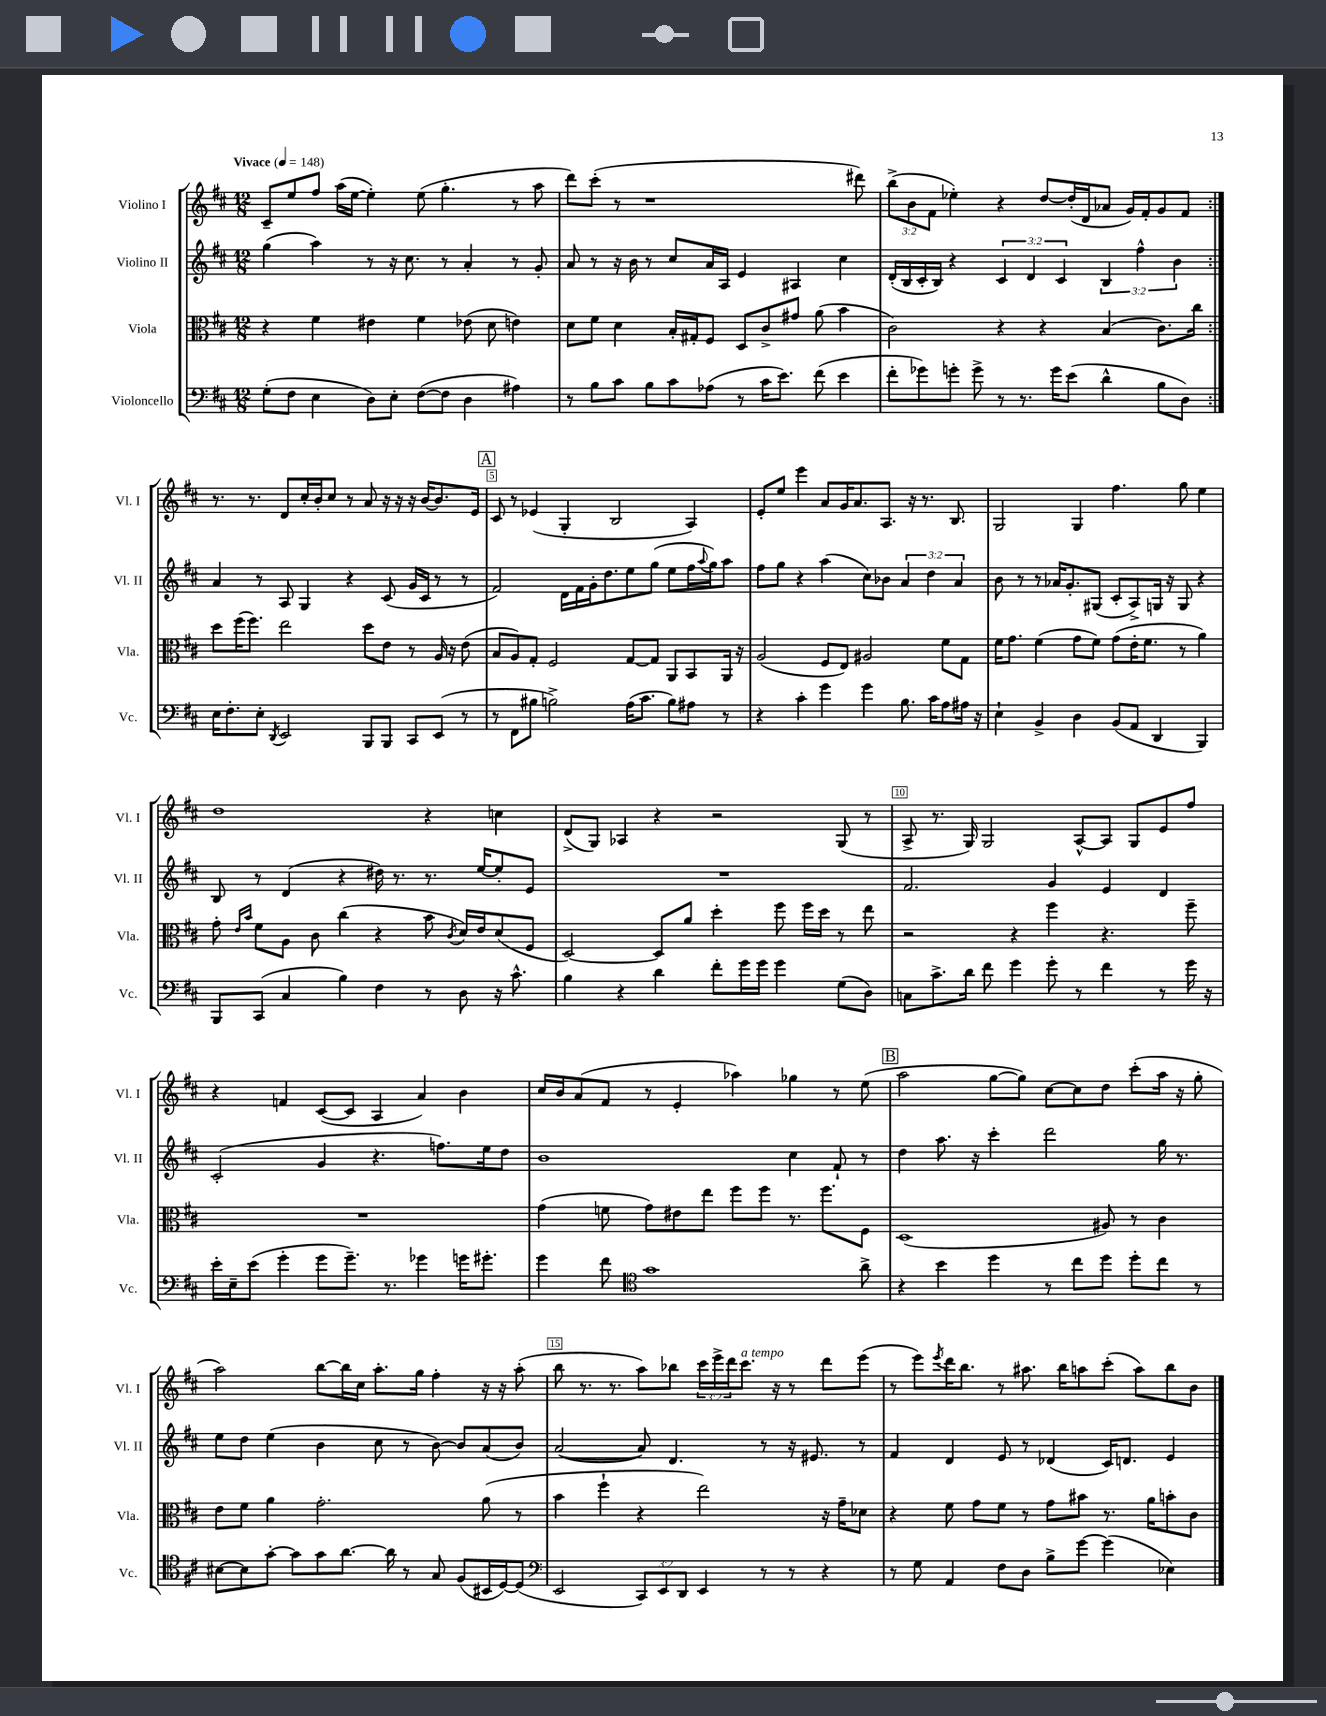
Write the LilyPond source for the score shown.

<<
\new StaffGroup <<
\new Staff = "s0" \with { instrumentName = "Violino I" shortInstrumentName = "Vl. I" } {
    \clef treble \key d \major \numericTimeSignature \time 12/8 \override Staff.TupletNumber.text = #tuplet-number::calc-fraction-text \tempo "Vivace" 4 = 148
    \repeat volta 2 { cis'8-- e''8 fis''8 a''16( e''16~ e''4-.) e''8( g''4.-. r8 a''8 |
    d'''8) cis'''8-.( r8 r1 dis'''8) |
    \tuplet 3/2 { b''8->( b'8 fis'8 } ees''4-.) r4 d''8~ d''16-.( d'16 aes'8 g'16) fis'16-. g'8 fis'8 | }
    r8. r8. d'8 cis''16-. b'16-. cis''8 r8 a'8 r16 r16 r16 b'16~ b'8. e'16 |
    \mark \markup { \box "A" } cis'8 r8 ees'4( g4-. b2 a4) |
    e'8-. e''8 e'''4 a'8 g'16 a'8. a8. r16 r8. b8. |
    g2 g4 fis''4. g''8 e''4 |
    d''1 r4 c''4 |
    d'8->( g8) aes4 r4 r2 g8( r8 |
    a8-> r8. g16) g2 a8~-^ a8 g8 e'8 fis''8 |
    r4 f'4 cis'8~( cis'8 a4 a'4) b'4 |
    cis''16 b'16 a'8( fis'8 r8 e'4-. aes''4) ges''4 r8 e''8( |
    \mark \markup { \box "B" } a''2 g''8~ g''8) cis''8~ cis''8 d''8 cis'''8-.( a''16 r16 g''8-. |
    a''2) b''8~ b''16 cis''16 a''8.-. g''16 fis''4-. r16 r16 a''8-.( |
    b''8 r8. r8. a''8) bes''8 \tuplet 3/2 { cis'''16 e'''16-> d'''16 } cis'''8.^\markup { \italic "a tempo" } r16 r8 d'''8 e'''8( |
    r8 e'''8) \acciaccatura { e'''8 } d'''16 b''8. r8 ais''8. b''16 a''8 cis'''8-.( a''8) b''8 b'8 \bar "|." |
}
\new Staff = "s1" \with { instrumentName = "Violino II" shortInstrumentName = "Vl. II" } {
    \clef treble \key d \major \numericTimeSignature \time 12/8 \override Staff.TupletNumber.text = #tuplet-number::calc-fraction-text
    \repeat volta 2 { g''4( a''4) r8 r16 cis''8. r8 a'4-. r8 g'8-. |
    a'8 r8 r16 b'16 r8 cis''8 a'16 a16 e'4 ais4 cis''4 |
    d'16-.( b16 cis'16-. b16) r4 \tuplet 3/2 { cis'4 d'4 cis'4 } \tuplet 3/2 { b4 fis''4-^ b'4 } | }
    a'4 r8 a8 g4 r4 cis'8( g'16 cis'16 r8 r8 |
    \mark \markup { \box "A" } fis'2) d'16 fis'16 g'16-. d''8. e''8 g''8( e''8 fis''16 \appoggiatura { a''8 } g''16) a''8 |
    fis''8 g''8 r4 a''4( cis''8) bes'8 \tuplet 3/2 { a'4 d''4 a'4 } |
    b'8 r8 r8 aes'16 g'8.-. gis8( cis'8-. a8->) g16 r16 g8 r4 |
    b8 r8 d'4( r4 dis''16) r8. r8. e''16~ e''8-. e'8 |
    R1. |
    fis'2. g'4 e'4 d'4 |
    cis'2-.( g'4 r4. f''8.) e''16 d''8 |
    b'1 cis''4 fis'8-! r8 |
    \mark \markup { \box "B" } d''4 a''8. r16 cis'''4-. d'''2 g''16 r8. |
    e''8 d''8 e''4( b'4 cis''8 r8 b'8~) b'8 a'8( b'8) |
    a'2~( a'8) d'4. r8 r16 eis'8. r8 |
    fis'4 d'4 e'8 r8 des'4( cis'16) d'8. e'4 \bar "|." |
}
\new Staff = "s2" \with { instrumentName = "Viola" shortInstrumentName = "Vla." } {
    \clef alto \key d \major \numericTimeSignature \time 12/8
    \repeat volta 2 { r4 fis'4 eis'4 fis'4 ees'8( d'8 e'4) |
    d'8 fis'8 d'4 b16-. gis16-. fis8 d8 cis'8-> gis'8 a'8( b'4 |
    cis'2) r4 r4 b4( cis'8.) cis''16 | }
    d''8 fis''16( fis''8.) e''2 d''8 e'8 r8 a16 r16 e'8( |
    \mark \markup { \box "A" } b8 a8) g8-. fis2 g8~ g8 a,8 b,8 a,16 r16 |
    a2( fis8 e8) ais2 fis'8 g8 |
    fis'16 g'8. fis'4( g'8 fis'8) g'8( e'16-. fis'8. r8 a'4) |
    g'8-. \grace { e'16 b'16 } fis'8 a8 cis'8 cis''4( r4 b'8 \acciaccatura { cis'8 } d'16) e'16 d'8( fis8 |
    d2~) d8 a'8 d''4-. fis''8 fis''16 d''16 r8 e''8 |
    r2 r4 fis''4 r4. fis''8-- |
    R1. |
    g'4( f'8 g'8) eis'8 e''8 fis''8 fis''8 r8. fis''8. fis8 |
    \mark \markup { \box "B" } d1( ais8) r8 cis'4 |
    e'8 fis'8 a'4 g'2.-. a'8( r8 |
    b'4 fis''4-! r4 e''2) r16 g'16-- des'8 |
    r4 fis'8 g'8 fis'8 r8 g'8 bis'8 r8. a'16 b'8-. cis'8 \bar "|." |
}
\new Staff = "s3" \with { instrumentName = "Violoncello" shortInstrumentName = "Vc." } {
    \clef bass \key d \major \numericTimeSignature \time 12/8 \override Staff.TupletNumber.text = #tuplet-number::calc-fraction-text
    \repeat volta 2 { g8-.( fis8 e4 d8) e8-. fis8~( fis8 d4 ais4) |
    r8 b8 cis'8 b8 cis'8 aes8( r8 cis'16 e'8.) fis'8( e'4 |
    fis'8-. ges'8) g'8-. g'8-> r8 r8. g'16 e'8( d'4-^ b8 d8) | }
    e16 fis8.-. e8-. \acciaccatura { d,8 } e,2 b,,8 b,,8 cis,8 e,8( r8 |
    \mark \markup { \box "A" } r8 fis,8 bis8 b2->) a16( cis'8. b8) ais8 r8 |
    r4 cis'4-. g'4 g'4 b8. cis'16 a8 ais16 r16 |
    e4-! b,4-> d4 b,8( a,8 d,4 b,,4) |
    b,,8 cis,8( cis4 b4) fis4 r8 d8 r16 cis'8.-^ |
    b4 r4 d'4 fis'8-. g'16 g'16 g'4 g8( d8) |
    c8 cis'8.-> d'16 fis'8 g'4 g'8-. r8 fis'4 r8 g'16 r16 |
    e'16-. e16-- e'8( g'4-. g'8 g'8.--) r8. ges'4 g'16 gis'8.-. |
    g'4 fis'8 \clef tenor g'1 a'8-> |
    \mark \markup { \box "B" } r4 b'4 d''4 r8 cis''8 d''8 d''8-. cis''8 r8 |
    bis8~ bis8 g'8~-. g'8 g'8 a'8.~ a'16 r8 g8 fis8( bis,16 d16~) d8( |
    \clef bass e,2 \tuplet 3/2 { cis,8) e,8 d,8 } e,4 r8 r8 r4 |
    r8 g8 a,4 fis8 d8 b8-> g'8~ g'4( ees4) \bar "|." |
}
>>
>>
\layout { \context { \Score \override BarNumber.break-visibility = ##(#f #t #t) barNumberVisibility = #(every-nth-bar-number-visible 5) \override BarNumber.stencil = #(make-stencil-boxer 0.1 0.3 ly:text-interface::print) } }
